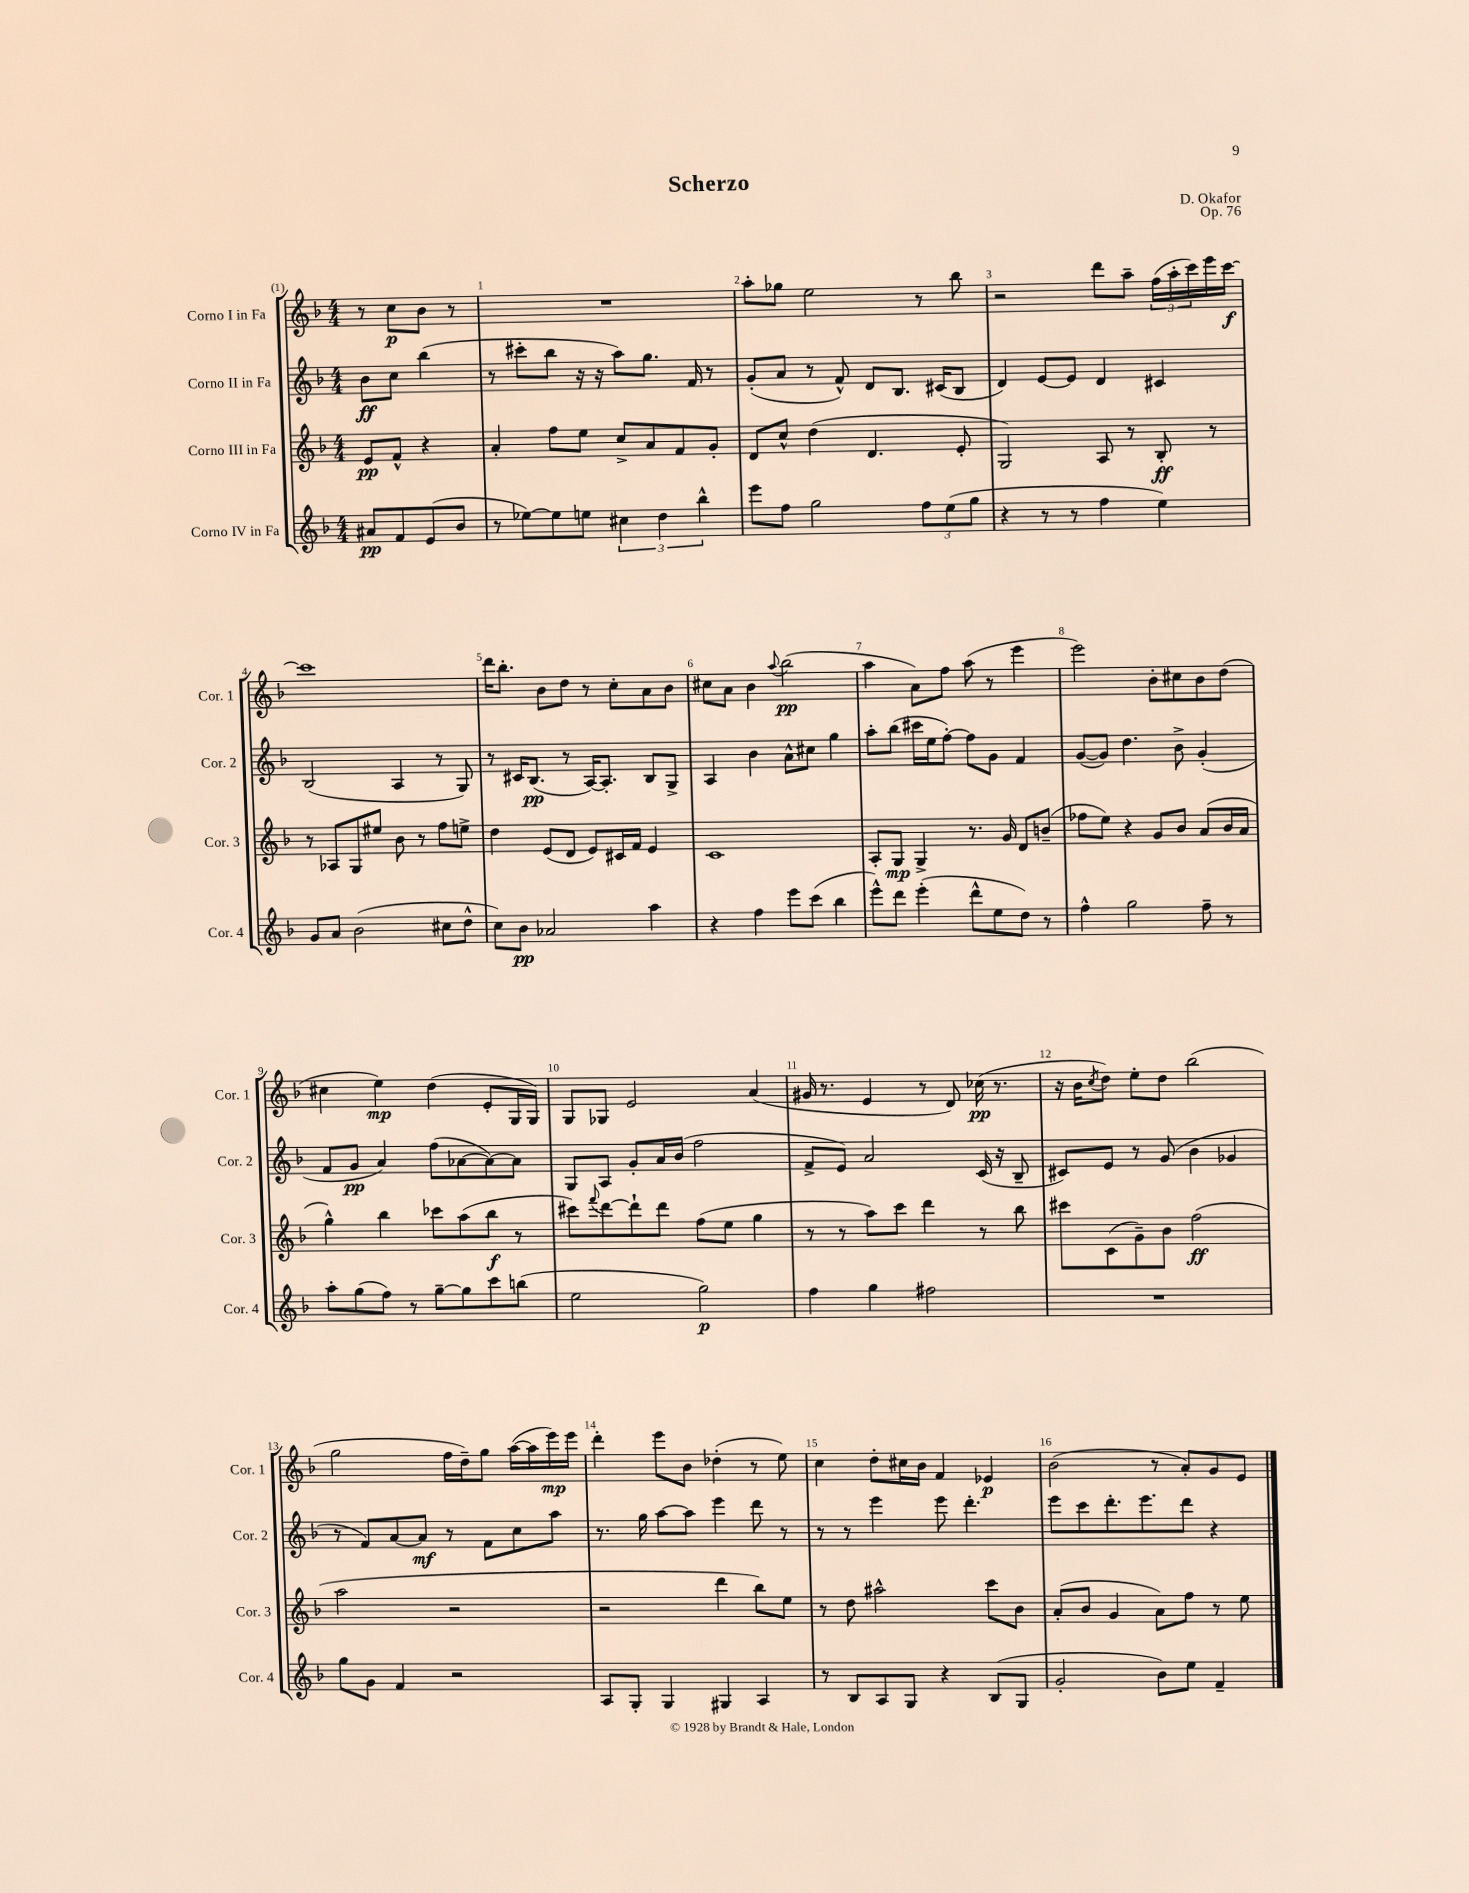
\header { title = "Scherzo" composer = "D. Okafor" opus = "Op. 76" }
<<
\new StaffGroup <<
\new Staff = "s0" \with { instrumentName = "Corno I in Fa" shortInstrumentName = "Cor. 1" } {
    \clef treble \key f \major \numericTimeSignature \time 4/4 \partial 2
    r8 c''8\p bes'8 r8 |
    R1 |
    a''8-. ges''8 e''2 r8 bes''8 |
    r2 d'''8 a''8-- \tuplet 3/2 { f''16( a''16-. c'''16) } e'''16 c'''16~\f |
    c'''1 |
    d'''16 bes''8.-. bes'8 d''8 r8 c''8-. a'8 bes'8 |
    cis''8 a'8 bes'4 \appoggiatura { a''8 } bes''2\pp( |
    a''4 a'8) f''8 a''8( r8 e'''4 |
    e'''2) bes'8-. cis''8 bes'8 d''8( |
    cis''4 e''4\mp) d''4( e'8-. g16 g16) |
    g8 ges8 e'2 a'4( |
    gis'16 r8. e'4 r8 d'8) ces''16\pp( r8. |
    r16 bes'16 \acciaccatura { c''8 } d''8) e''8-. d''8 bes''2( |
    g''2 f''16 d''16--) g''8 a''16~( a''16 e'''16\mp) e'''16 |
    d'''4-. e'''8 bes'8 des''4-.( r8 e''8) |
    c''4 d''8-. cis''16 bes'16 f'4 ees'4\p |
    bes'2( r8 a'8-.) g'8 e'8 \bar "|." |
}
\new Staff = "s1" \with { instrumentName = "Corno II in Fa" shortInstrumentName = "Cor. 2" } {
    \clef treble \key f \major \numericTimeSignature \time 4/4 \partial 2
    bes'8\ff c''8 bes''4( |
    r8 cis'''8-. bes''8 r16 r16 a''8) g''8. f'16 r8 |
    g'8-.( a'8 r8 f'8-^) d'8 bes8. cis'16( bes8 |
    d'4) e'8~ e'8 d'4 cis'4 |
    bes2( a4 r8 g8) |
    r8 cis'16 bes8.\pp( r8 a16~) a8.-. bes8 g8-> |
    a4 bes'4 a'8-^ cis''8 g''4 |
    a''8-. bes''8( cis'''16 e''16 f''8~-.) f''8 g'8 f'4 |
    g'8~( g'8) d''4. bes'8-> g'4-.( |
    f'8 g'8\pp a'4) f''8( aes'8~ aes'8~) aes'8 |
    g8 a8 g'8-. a'16 bes'16( f''2 |
    f'8-> e'8) a'2 c'16( r16 bes8-- |
    cis'8) e'8 r8 g'8( bes'4 ges'4 |
    r8 f'8) a'8~ a'8\mf r8 f'8 c''8 a''8 |
    r8. g''16 a''8~ a''8 e'''4 d'''8 r8 |
    r8 r8 e'''4 e'''8 d'''4.-. |
    e'''8 c'''8 d'''8.-. e'''8. d'''8 r4 \bar "|." |
}
\new Staff = "s2" \with { instrumentName = "Corno III in Fa" shortInstrumentName = "Cor. 3" } {
    \clef treble \key f \major \numericTimeSignature \time 4/4 \partial 2
    e'8\pp f'8-^ r4 |
    a'4-. f''8 e''8 c''8-> a'8 f'8 g'8-. |
    d'8 c''8-^ d''4( d'4. e'8-. |
    g2) a8 r8 bes8-.\ff r8 |
    r8 aes8 g8 eis''8 bes'8 r8 f''8 e''8-> |
    d''4 e'8( d'8 e'8) cis'16 f'16 e'4 |
    c'1 |
    a8-. g8\mp g4-> r8. g'16 d'8 b'8--( |
    fes''8 e''8) r4 g'8 bes'8 a'8( bes'16 a'16 |
    g''4-^) bes''4 ces'''8 a''8( bes''8\f r8 |
    cis'''8) \appoggiatura { f'''8 } d'''8~ d'''8-! d'''8 f''8( e''8 g''4 |
    r8 r8 a''8) c'''8 d'''4 r8 bes''8 |
    cis'''8 c'8( g'8--) bes'8 f''2\ff( |
    a''2 r2 |
    r2 d'''4 bes''8) e''8 |
    r8 d''8 ais''2-^ c'''8 bes'8 |
    a'8-.( bes'8 g'4 a'8) f''8 r8 e''8 \bar "|." |
}
\new Staff = "s3" \with { instrumentName = "Corno IV in Fa" shortInstrumentName = "Cor. 4" } {
    \clef treble \key f \major \numericTimeSignature \time 4/4 \partial 2
    ais'8\pp f'8 e'8( bes'8 |
    r8 ees''8~) ees''8 e''8 \tuplet 3/2 { cis''4 d''4 bes''4-^ } |
    e'''8 f''8 g''2 \tuplet 3/2 { f''8 e''8( g''8 } |
    r4 r8 r8 f''4 e''4) |
    g'8 a'8 bes'2( cis''8 d''8-^ |
    c''8) bes'8\pp aes'2 a''4 |
    r4 f''4 e'''8 c'''8( bes''4 |
    e'''8-^) d'''8 e'''4-.( d'''8-^ e''8 d''8) r8 |
    f''4-^ g''2 f''8-- r8 |
    a''8-. g''8( f''8) r8 g''8~-- g''8 c'''8 b''8( |
    e''2 g''2\p) |
    f''4 g''4 fis''2 |
    R1 |
    g''8 g'8 f'4 r2 |
    a8 g8-. g4 gis4 a4 |
    r8 bes8 a8 g8 r4 bes8( g8 |
    g'2-. bes'8) e''8 f'4-- \bar "|." |
}
>>
>>
\layout { \context { \Score \override BarNumber.break-visibility = ##(#f #t #t) barNumberVisibility = #all-bar-numbers-visible } }
